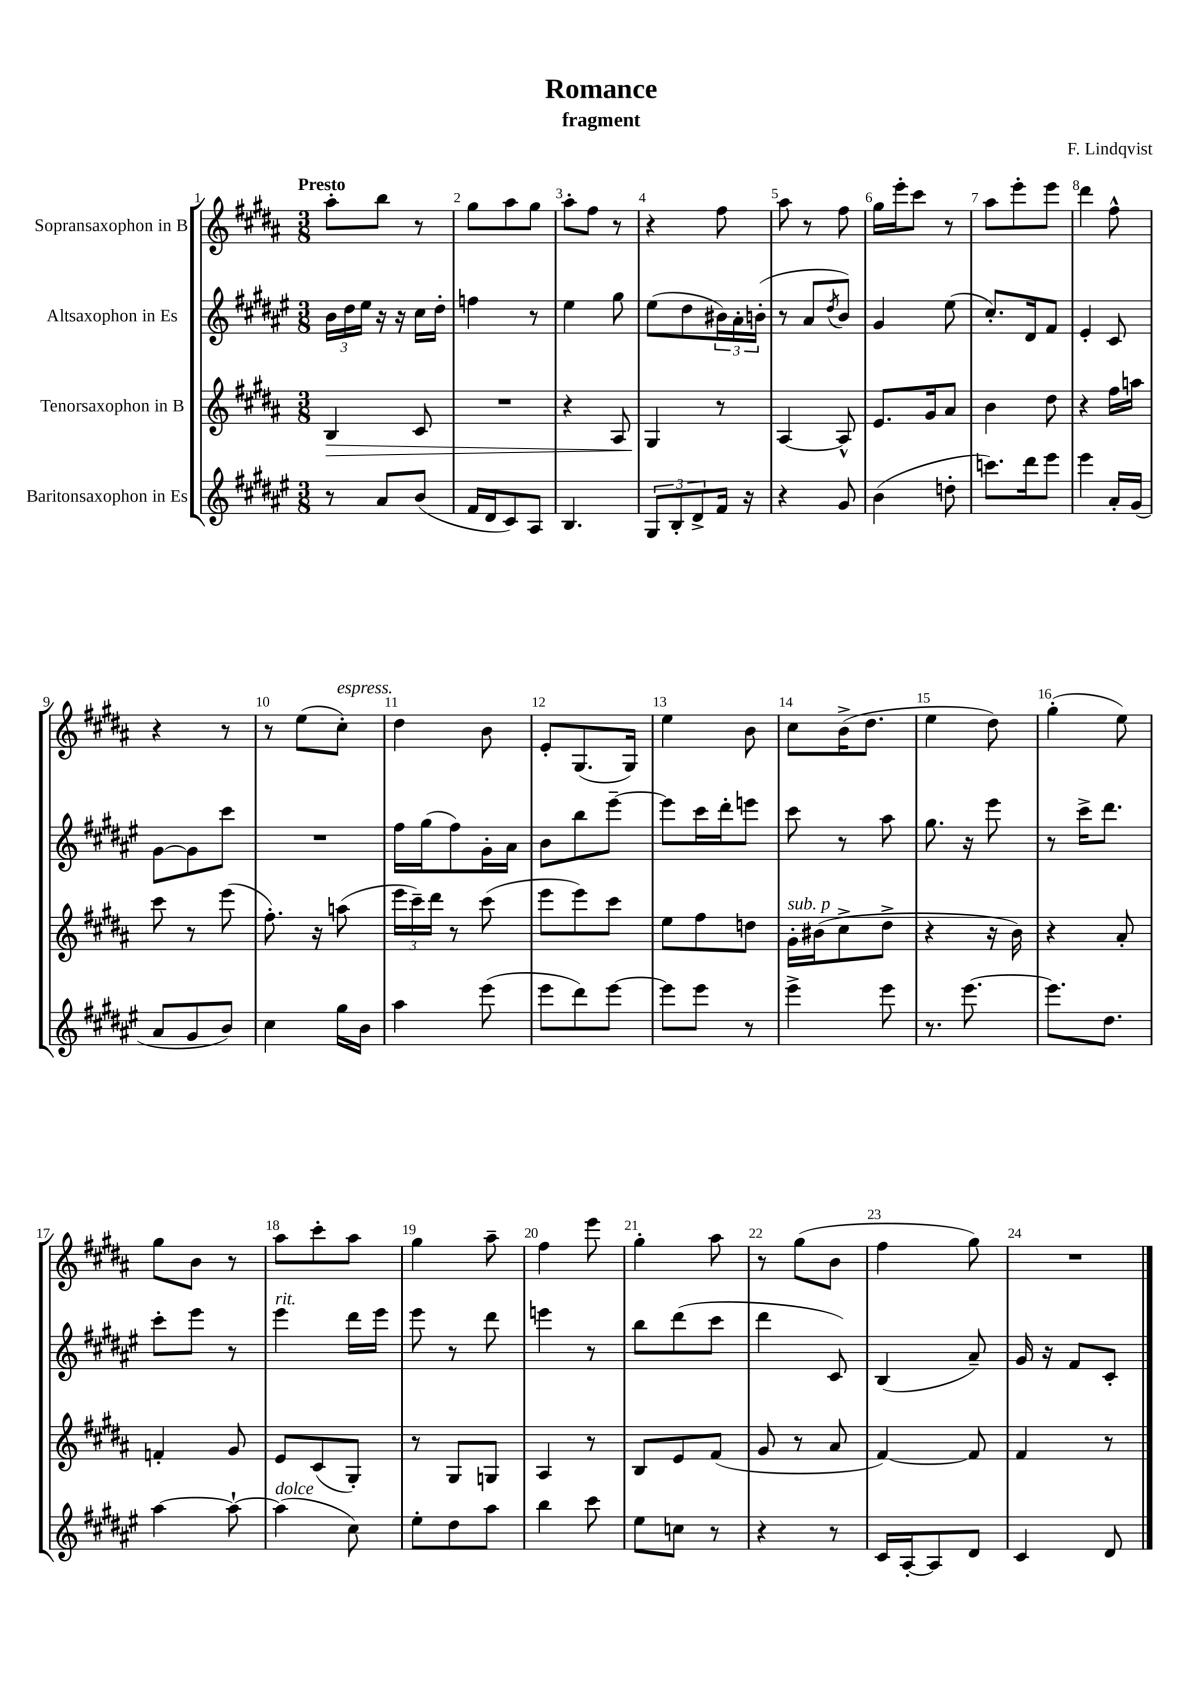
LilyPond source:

\header { title = "Romance" composer = "F. Lindqvist" subtitle = "fragment" }
<<
\new StaffGroup <<
\new Staff = "s0" \with { instrumentName = "Sopransaxophon in B" } {
    \clef treble \key b \major \numericTimeSignature \time 3/8 \tempo "Presto"
    ais''8-. b''8 r8 |
    gis''8 ais''8 gis''8 |
    ais''8-. fis''8 r8 |
    r4 fis''8 |
    ais''8 r8 fis''8 |
    gis''16 e'''16-. cis'''8 r8 |
    ais''8 e'''8-. e'''8 |
    dis'''4 fis''8-^ |
    r4 r8 |
    r8 e''8( cis''8-.^\markup { \italic "espress." }) |
    dis''4 b'8 |
    e'8-. gis8.( gis16) |
    e''4 b'8 |
    cis''8 b'16->( dis''8. |
    e''4 dis''8) |
    gis''4-.( e''8) |
    gis''8 b'8 r8 |
    ais''8 cis'''8-. ais''8 |
    gis''4 ais''8-- |
    fis''4 e'''8 |
    gis''4-. ais''8 |
    r8 gis''8( b'8 |
    fis''4 gis''8) |
    R4. \bar "|." |
}
\new Staff = "s1" \with { instrumentName = "Altsaxophon in Es" } {
    \clef treble \key fis \major \numericTimeSignature \time 3/8
    \tuplet 3/2 { b'16 dis''16 eis''16 } r16 r16 cis''16 dis''16-. |
    f''4 r8 |
    eis''4 gis''8 |
    eis''8( dis''8 \tuplet 3/2 { bis'16) ais'16-. b'16-.( } |
    r8 ais'8 \acciaccatura { dis''8 } b'8) |
    gis'4 eis''8( |
    cis''8.-.) dis'16 fis'8 |
    eis'4-. cis'8 |
    gis'8~ gis'8 cis'''8 |
    R4. |
    fis''16 gis''16( fis''8) gis'16-. ais'16 |
    b'8 b''8 eis'''8~-- |
    eis'''8 cis'''16 dis'''16-. e'''8 |
    cis'''8 r8 ais''8 |
    gis''8. r16 eis'''8 |
    r8 cis'''16-> dis'''8. |
    cis'''8-. eis'''8 r8 |
    eis'''4^\markup { \italic "rit." } dis'''16 eis'''16 |
    eis'''8 r8 dis'''8 |
    e'''4 r8 |
    b''8 dis'''8( cis'''8 |
    dis'''4 cis'8) |
    b4( ais'8--) |
    gis'16 r16 fis'8 cis'8-. \bar "|." |
}
\new Staff = "s2" \with { instrumentName = "Tenorsaxophon in B" } {
    \clef treble \key b \major \numericTimeSignature \time 3/8
    b4\> cis'8 |
    R4. |
    r4 ais8 |
    gis4\! r8 |
    ais4~ ais8-^ |
    e'8. gis'16 ais'8 |
    b'4 dis''8 |
    r4 fis''16 a''16 |
    cis'''8 r8 e'''8( |
    fis''8.-.) r16 a''8( |
    \tuplet 3/2 { e'''16 cis'''16--) dis'''16 } r8 cis'''8( |
    e'''8 e'''8) cis'''8 |
    e''8 fis''8 d''8 |
    gis'16-.^\markup { \italic "sub. p" } bis'16( cis''8-> dis''8-> |
    r4 r16 b'16) |
    r4 ais'8-. |
    f'4-. gis'8 |
    e'8 cis'8( gis8-.) |
    r8 gis8 g8 |
    ais4 r8 |
    b8 e'8 fis'8( |
    gis'8 r8 ais'8 |
    fis'4~) fis'8 |
    fis'4 r8 \bar "|." |
}
\new Staff = "s3" \with { instrumentName = "Baritonsaxophon in Es" } {
    \clef treble \key fis \major \numericTimeSignature \time 3/8
    r8 ais'8 b'8( |
    fis'16 dis'16 cis'8) ais8 |
    b4. |
    \tuplet 3/2 { gis8 b8-. dis'8-> } fis'16 r16 |
    r4 gis'8 |
    b'4( d''8-. |
    c'''8.) dis'''16 eis'''8 |
    eis'''4 ais'16-. gis'16( |
    ais'8 gis'8 b'8) |
    cis''4 gis''16 b'16 |
    ais''4 eis'''8( |
    eis'''8 dis'''8) eis'''8~ |
    eis'''8 eis'''8 r8 |
    eis'''4-> eis'''8 |
    r8. eis'''8.~ |
    eis'''8. dis''8. |
    ais''4~ ais''8~-! |
    ais''4^\markup { \italic "dolce" }( cis''8) |
    eis''8-. dis''8 ais''8 |
    b''4 cis'''8 |
    eis''8 c''8 r8 |
    r4 r8 |
    cis'16 ais16~-. ais8 dis'8 |
    cis'4 dis'8 \bar "|." |
}
>>
>>
\layout { \context { \Score \override BarNumber.break-visibility = ##(#f #t #t) barNumberVisibility = #all-bar-numbers-visible } }
